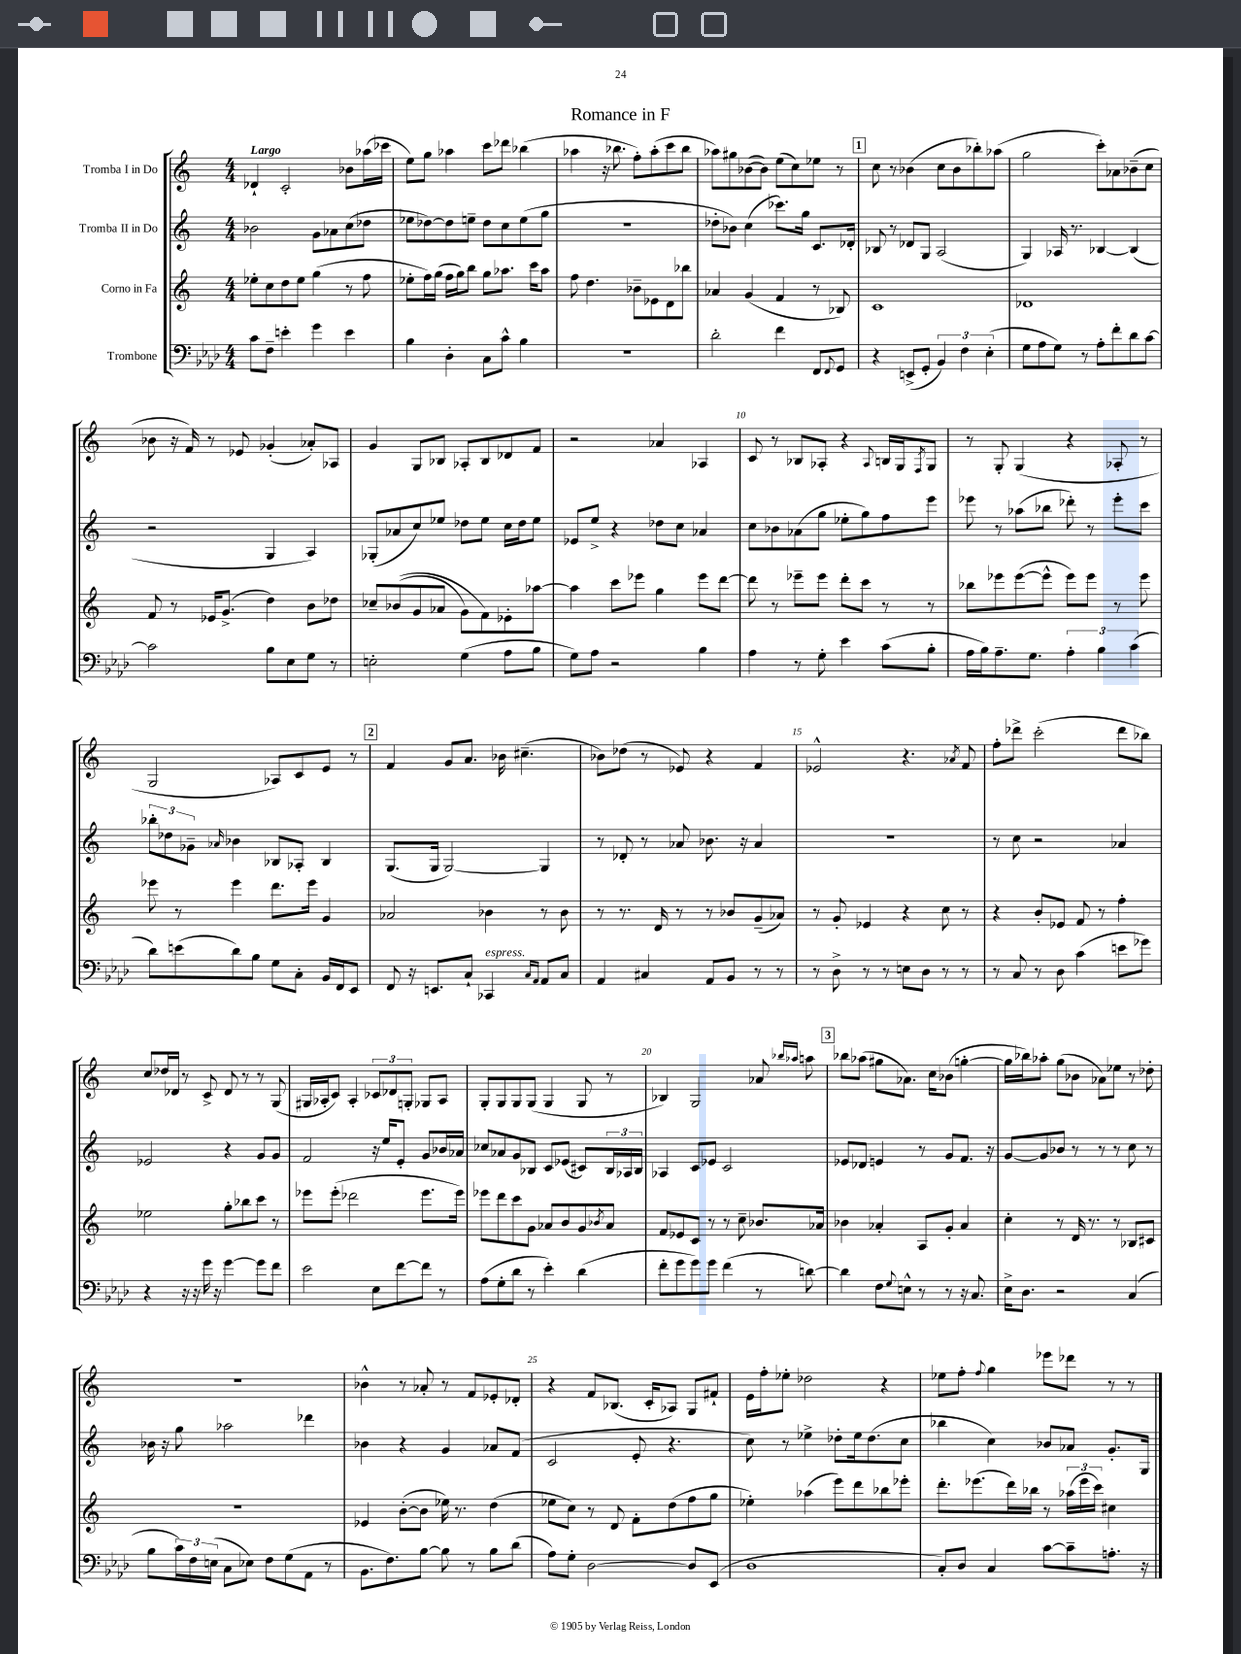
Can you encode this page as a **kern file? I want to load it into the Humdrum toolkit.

**kern	**kern	**kern	**kern
*staff4	*staff3	*staff2	*staff1
*clefF4	*clefG2	*clefG2	*clefG2
*k[b-e-a-d-]	*k[]	*k[]	*k[]
*M4/4	*M4/4	*M4/4	*M4/4
8c	8ee-'	2b-	4d-`
8F~	8cc	.	.
4e'	8dd	.	2c'
.	8ee-	.	.
4g	(4gg	8g	.
.	.	8a-	.
4e	8r	(8cc	8b-
.	8ff	8dd-	(16aa-
.	.	.	16ccc-
=	=	=	=
4B-	8ee-'	8ee-	8ee)
.	16ff)	[8dd-)	8gg
.	(16gg	.	.
4D-'	16ff	8dd-]	4aa-
.	16gg)	.	.
.	8bb	8ee~	.
8C	8gg	8dd-	8ccc
8c^^	8.aa-	8cc	8ddd-
4B-	.	(8ee	(4bb-
.	16ccc	.	.
.	8aa-	8gg	.
=	=	=	=
1r	8ff	1r	4aa-
.	4.dd	.	.
.	.	.	16r
.	.	.	8.bb-
.	8b-~	.	8ff')
.	8e-	.	(8aa-'
.	8d	.	8ccc
.	8bb-	.	8bb-
=	=	=	=
2d-'	4a-	8dd-'	8aa-)
.	.	8b-)	8gg#
.	(4g	(4cc	([8b-
.	.	.	8b-])
4f	4f	8.ccc-)	(8ee
.	.	.	8cc)
.	.	16gg	.
8FF	8r	8.c	8ee-
8qqFF	.	.	.
8GG	8B-)	.	8r
.	.	16d-'	.
=	=	=	=
4r	1c	8B-	8cc
.	.	8r	8r
(8EE^	.	8d-	(4b-
8GG'	.	8G	.
6BB-)	.	(2A	8cc
.	.	.	8b-
6F	.	.	.
.	.	.	8bb-')
(6E-'	.	.	.
.	.	.	(8aa-
=	=	=	=
8G	1d-	4G)	2gg
8A-	.	.	.
8G)	.	16A-	.
.	.	8.r	.
8r	.	.	.
8A-'	.	[4B-	8ccc')
8f'	.	.	8a-
8d-	.	(4B-]	(8b-~
[8c	.	.	8cc
=	=	=	=
2c]	8f	2r	8b-
.	8r	.	16r
.	.	.	16f)
.	16e-	.	8r
.	(8.g^	.	.
.	.	.	8e-
8B-	4dd)	4G	(4g-'
8E-	.	.	.
8G	8b	4A)	8a-')
8r	8dd-	.	8A-
=	=	=	=
2E'	8cc-~	(8G-'	4g
.	&((8b-	8a-	.
.	8g	8cc)	8G
.	8a-	8ee-	8B-
(4G	8g)	8dd-	8A-'
.	8f&)	8ee-	8B-
8A-	8e-'	16cc	8d-
.	.	16dd-	.
8B-	[8aa-	8ee-	8f
=	=	=	=
8G)	4aa-]	8e-	2r
8A-	.	8ee^	.
2r	8ccc	4r	.
.	8eee-	.	.
.	4gg	8dd-	4a-
.	.	8cc	.
4B-	8eee-	4a-	4A-
.	[8ddd	.	.
=	=	=	=
4A-	8ddd]	8cc	8c
.	8r	8b-	8r
8r	8eee-~	(8a-	8B-
8G'	8eee-	8gg	8A-'
4e-	8ddd'	8ee-'	4r
.	8ccc	8gg)	.
.	.	.	8qqA-
(8c	8r	8ff	16B
.	.	.	16G
.	.	.	8qF
8B-'	8r	8eee	8G
=	=	=	=
16A-	8bb-	8eee-	8r
16B-)	.	.	.
8.A-~	8eee-	8r	8G'
.	([8eee-	(8aa-	(4G
8.G	.	.	.
.	8eee-^^]	8bb-	.
6A-'	8eee-)	8ddd-')	4r
.	8eee-	8r	.
6B-	.	.	.
.	8r	8eee-'	8A-'
(6c	.	.	.
.	8eee-	8ccc	8r
=	=	=	=
8d-)	8eee-	12bb-'	2G
.	.	12dd-	.
(8e	8r	.	.
.	.	12g-~	.
.	.	16qqa-	.
8d-)	4eee-	4b-	.
8B-	.	.	.
8G	8.ddd	8B-	8A-)
8C'	.	8A-'	8c
.	16eee-	.	.
16BB-	4g	4B-	8e
16FF	.	.	.
8EE-	.	.	8r
=	=	=	=
8FF	2a-	(8.G	4f
16r	.	.	.
8.EE	.	16G	.
.	.	[2G)	8g
8C`	.	.	8.a
4CC-	4b-	.	.
.	.	.	16b-
.	.	.	(4.cc#~
16qqC	.	.	.
16qqAA-	.	.	.
8AA-	8r	4G]	.
8C	8b-	.	.
=	=	=	=
4AA-	8r	8r	8b-)
.	8.r	8d-'	(8dd-
4C#	.	8r	8r
.	16d	.	.
.	8r	8a-	8e-)
8AA-	8r	8.b-	4r
8BB-	8b-	.	.
.	.	16r	.
8r	(8g~	4a-	4f
8r	8a-)	.	.
=	=	=	=
8r	8r	1r	2e-^^
8D-^	8g'	.	.
8r	4e-	.	.
8r	.	.	.
8E	4r	.	4.r
8D-	.	.	.
8r	8cc	.	.
.	.	.	8qa-
8r	8r	.	8f
=	=	=	=
8r	4r	8r	8ff'
8C	.	8cc	8ddd-^
8r	8b'	2r	(2ccc'
8D-	8e-	.	.
(4c	8f	.	.
.	8r	.	.
8e	4ff'	4a-	8ddd-
8g-)	.	.	8bb-)
=	=	=	=
4r	2ee-	2e-	8cc
.	.	.	16dd-
.	.	.	16d-
16r	.	.	8r
16r	.	.	.
16g	.	.	8c^
16r	.	.	.
[4g	8gg'	4r	8d-
.	8bb-	.	8r
8g]	8ccc	8g	8r
8f	8r	8g	(8G
=	=	=	=
2e-	8eee-	2f	16G#
.	.	.	16A-'
.	(8eee-'	.	8c)
.	2ddd-	.	4A-'
8E-	.	16r	12c-
.	.	16ee	.
.	.	.	12d-
[8f	.	8e'	.
.	.	.	12G'
8f]	8.eee-	8g	8G-
8r	.	16b-	8A-
.	16eee-)	16a-	.
=	=	=	=
(8A-	8eee-	8cc-	8G'
8G'	8ddd	8a-	8G
8d-	8ccc	8g	8G
8r	8g	8B-	(8G
4e-')	8a-	8c	4G
.	8b	(8e-	.
(4d-	8g	8c#)	8G
.	8qb-	.	.
.	8a-	24B-	8r
.	.	24A-	.
.	.	24B-	.
=	=	=	=
8f'	8f	4A-	4B-)
8g	8e-	.	.
8g)	8c	8c	2G
8g	8r	8e-	.
(4f	8r	2c	.
.	8cc~	.	.
8r	8.b-	.	8a-
.	.	.	16qqbb-
.	.	.	16qqaa-
[8d)	.	.	8aa
.	16a-	.	.
=	=	=	=
4d]	4b-	8e-	8bb-
.	.	8d-	(8aa-
8F	4a-'	4e	8gg#
8qqG	.	.	.
8E^^	.	.	8.a-)
8r	8A	8r	.
.	.	.	16cc
8r	8g'	8g	(8b-
16r	4a-	8.f	[4gg'
8.C	.	.	.
.	.	16r	.
=	=	=	=
16E-^	4cc'	[8g	16gg]
8.D-	.	.	16bb-)
.	.	8g]	8aa-'
2r	8r	8b-	(8gg
.	16d	8r	8b-
.	8.r	.	.
.	.	8r	8a-)
.	8r	8r	8ee-
(4C	8B-	8cc	8r
.	8c#	8r	8dd-'
=	=	=	=
8B-	1r	16b-	1r
.	.	16r	.
24c)	.	8gg	.
24F	.	.	.
(24E	.	.	.
8C	.	2aa-	.
8E-)	.	.	.
8F	.	.	.
(8G	.	.	.
8AA-	.	4ddd-	.
8r	.	.	.
=	=	=	=
8.BB-	4e-	4b-	4b-^^
8.F)	.	.	.
.	([8b'	4r	8r
[8B-	8b]	.	8a-'
8B-]	16ee-)	4g	8r
.	8.r	.	.
8r	.	.	8f
8B-	(4dd	8a-	8e-'
(8d-	.	(8f	8d-'
=	=	=	=
8A-)	8ee-	2c	4r
8G'	8cc)	.	.
[2D-	8r	.	8f
.	8d	.	(8.B-
.	8f'	8e'	.
.	.	.	16c'
.	(8dd	4.r	8A-)
8D-]	8ff	.	8G
(8EE-	8gg	.	8f#`
=	=	=	=
1D-	4ee-')	8cc)	16e
.	.	.	16ff'
.	.	8r	8ee-'
.	(4aa-	4ee-^	2dd-
.	8eee)	8dd-'	.
.	8ddd	16ee-	.
.	.	(8.dd-	.
.	8bb-	.	4r
.	8eee-'	8cc	.
=	=	=	=
8C')	8.ddd'	4bb-	8ee-
8D-	.	.	8ff'
.	(8.eee-	.	.
.	.	.	8qqff
4C	.	4cc)	4gg
.	16ddd)	.	.
.	16bb-	.	.
[8c	8r	8b-	8eee-
8c~]	(24aa-	8a-	8ddd-
.	24eee-	.	.
.	24ccc)	.	.
8.A'	4cc#	8.g'	8r
.	.	.	8r
16r	.	16G	.
==	==	==	==
*-	*-	*-	*-
